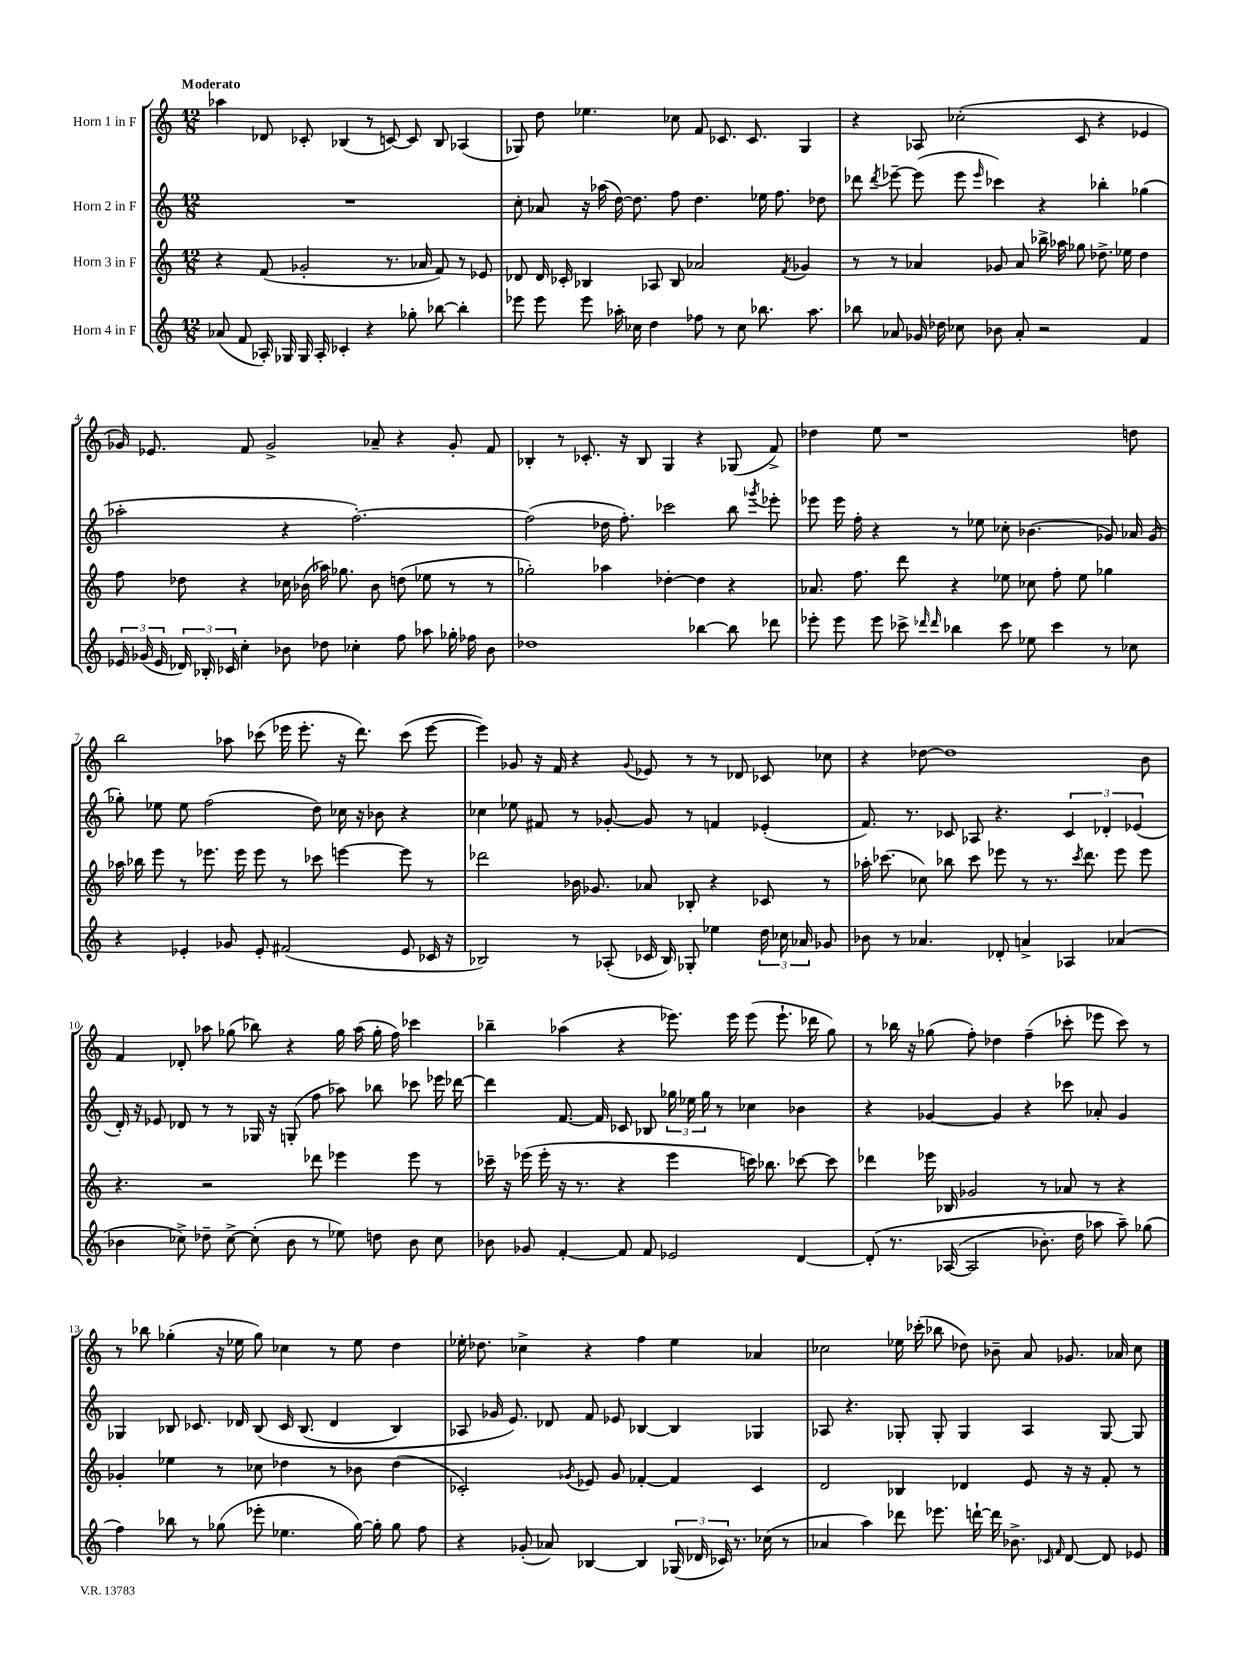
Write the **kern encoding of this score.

**kern	**kern	**kern	**kern
*staff4	*staff3	*staff2	*staff1
*clefG2	*clefG2	*clefG2	*clefG2
*k[]	*k[]	*k[]	*k[]
*M12/8	*M12/8	*M12/8	*M12/8
(8a-/	4r	1.r	4aa-\
8f/	.	.	.
16A-'/)	(8f/	.	8d-/
16G-/	.	.	.
16G-/	2g-'/	.	8c-'/
16A-'/	.	.	.
4c-'/	.	.	(4B-/
4r	.	.	8r
.	8.r	.	[8c/)
8gg-'\	.	.	8c/]
.	16a-/	.	.
[8bb-\	8f/)	.	8B-/
4bb-'\]	8r	.	(4A-/
.	8e-/	.	.
=	=	=	=
8eee-\	8d-/	8cc'\	8G-/)
8eee-\	16d-/	8a-/	8dd\
.	16c-'/	.	.
8eee-\	4B-/	16r	4.ee-\
.	.	(16aa-\	.
16aa-'\	.	[16dd\)	.
16cc-\	.	8.dd\]	.
4dd\	8A-/	.	.
.	8B-/	8ff\	8cc-\
8ff-\	2a-/	4.dd\	8f/
8r	.	.	8.c-/
8cc-\	.	.	.
.	.	.	8.c-/
8.bb-\	.	16ee-\	.
.	.	8.ff\	.
.	8qf/	.	.
.	4g-/	.	4G-/
8.aa-\	.	.	.
.	.	8dd-\	.
=	=	=	=
8bb-\	8r	8ddd-\	4r
.	.	8qddd-/	.
8a-/	8r	[8eee-~\	.
16g-/	4a-/	(8eee-\]	8A-/
16dd-\	.	.	.
8cc-\	.	8eee-\	(2cc-'\
.	.	16qqeee-/	.
8b-\	8g-/	4ccc-\)	.
8a-'/	8a-/	.	.
2r	16bb-^\	4r	.
.	16aa-\	.	.
.	8gg-\	.	8c/
.	8.dd-^\	4bb-'\	4r
.	16ee-\	.	.
4f/	4dd-\	(4gg-\	4e-/
=	=	=	=
24e-/	8ff\	2aa-'\	16g-/)
(24g-/	.	.	.
.	.	.	8.e-/
24e-/	.	.	.
24d-/)	8dd-\	.	.
24B-'/	.	.	.
24c-/	.	.	.
4cc'\	4r	.	8f/
.	.	.	2g-^/
8b-\	16cc-\	4r	.
.	(16b-\	.	.
8dd-\	16aa-\)	.	.
.	8.gg-\	.	.
4cc-'\	.	[2.ff'\)	.
.	8b-\	.	8a-~/
8ff\	(8dd\	.	4r
8aa-\	8ee-\	.	.
16gg-'\	8r	.	8g-'/
16ff-\	.	.	.
8b-\	8r	.	8f/
=	=	=	=
1dd-	2gg-'\)	(2ff\]	4B-'/
.	.	.	8r
.	.	.	8.c-'/
.	4aa-\	16dd-\	.
.	.	8.ff'\)	16r
.	.	.	8B-/
.	[4dd-'\	2ccc-\	4G/
[4bb-\	4dd-\]	.	4r
8bb-\]	4r	8bb\	(8G-/
.	.	8qggg-/	.
8ddd-\	.	8eee-'\	8f^/)
=	=	=	=
8eee-'\	8.a-/	8eee-\	4dd-\
8eee-\	.	16eee-\	.
.	8.ff\	16ff'\	.
8eee-\	.	4r	8ee\
8ccc-^\	8ddd\	.	1r
16qqddd-/	.	.	.
16qqddd-/	.	.	.
4bb-\	4r	8r	.
.	.	8ee-\	.
8ccc-\	8ee-\	8cc-'\	.
8ee-\	8cc-\	(4.b-\	.
4ccc-\	8ff'\	.	.
.	8ee-\	.	.
8r	4gg-\	8g-/)	.
8cc-\	.	16a-/	8dd\
.	.	(16g-/	.
=	=	=	=
4r	16aa-\	8gg-'\)	2bb\
.	16bb-\	.	.
.	8eee\	8ee-\	.
4e-'/	8r	8ee-\	.
.	8.eee-\	(2ff\	.
8g-/	.	.	8aa-\
.	16eee-\	.	.
8e-'/	8eee-\	.	(8ccc-\
(2f#/	8r	.	16eee-\
.	.	.	8.eee-'\
.	8ccc-\	8dd\)	.
.	[4eee\	16cc-\	16r
.	.	16r	8.ddd\)
.	.	8b-\	.
8e-/	8eee\]	4r	(8ccc-\
16c-/	8r	.	[8eee-\
16r	.	.	.
=	=	=	=
2B-/)	2ddd-\	4cc-\	4eee-\])
.	.	8ee-\	8g-/
.	.	8f#/	16r
.	.	.	16f/
8r	16b-\	8r	4r
.	8.g-/	.	.
(8A-'/	.	[8g-'/	.
.	.	.	8qqg-/
16c-/	8a-/	8g-/]	8e-/
16B-/)	.	.	.
8G-'/	8B-'/	8r	8r
4ee-\	4r	4f/	8r
.	.	.	8d-/
24dd\	8c-/	(4e-'/	8c-/
24cc-\	.	.	.
24a-/	.	.	.
8g-/	8r	.	8cc-\
=	=	=	=
8b-\	16aa-'\	8.f/)	4r
.	(8.ccc-\	.	.
8r	.	.	.
.	.	8.r	.
4.a-/	8cc-\)	.	[8dd-\
.	8bb-\	8c-/	1dd-]
.	8ccc-\	8A-/	.
8d-'/	8eee-\	4.r	.
4a^/	8r	.	.
.	8.r	.	.
4A-/	.	6c-/	.
.	8qccc-/	.	.
.	8.ddd\	.	.
.	.	6d-'/	.
(4a-/	8eee-\	.	.
.	.	(6e-/	.
.	8eee-\	.	8b\
=	=	=	=
4b-\	4.r	16d'/)	4f/
.	.	16r	.
.	.	8e-/	.
8cc-^\)	.	8d-/	8d-'/
8dd-~\	2r	8r	8aa-\
[8cc-^\	.	8r	(8gg-\
(8cc-'\]	.	16G-/	8bb-\)
.	.	16r	.
8b-\	.	(8G'/	4r
8r	8ddd-\	8ff\	.
8ee-\)	4eee-\	8aa-\)	16gg-\
.	.	.	(16aa-\
8dd\	.	8bb-\	16gg-'\
.	.	.	16ff\)
8b-\	8eee-\	8ccc-\	4ccc-\
8cc-\	8r	16eee-\	.
.	.	[16ddd-\	.
=	=	=	=
8b-\	16ccc-~\	4ddd-\]	4bb-~\
.	16r	.	.
8g-/	(16eee-\	.	.
.	16eee-'\	.	.
[4f'/	16r	[8.f/	(4aa-\
.	8.r	.	.
.	.	16f/]	.
8f/]	4r	8c-/	4r
8f/	.	8B-/	.
2e-/	4eee-\	24gg-\	8.eee-\)
.	.	24ee-\	.
.	.	24gg-\	.
.	.	8r	.
.	.	.	16eee-\
.	16ccc\)	4cc-\	(8eee-\
.	8.bb-\	.	.
.	.	.	8.eee-`\
[4d/	[8ccc-\	4b-\	.
.	.	.	16ddd-\
.	8ccc-\]	.	8gg\)
=	=	=	=
&(8d'/]	4ddd-\	4r	8r
8.r	.	.	16bb-\
.	.	.	16r
.	16eee-\	[4g-/	(8gg-\
([16A-/	16B-/	.	.
2A-/]	2g-/	.	8ff'\)
.	.	4g-/]	4dd-\
.	.	4r	(4ff~\
8.b-'\)	8r	.	.
.	8a-/	8ccc-\	8ccc-'\
16dd\	.	.	.
8aa-\	8r	8a-'/	8eee-\
8aa-~\&)	4r	4g-/	8ccc-\)
(8gg-\	.	.	8r
=	=	=	=
4ff\)	4g-'/	4G-/	8r
.	.	.	8bb-\
8bb-\	4ee-\	8B-/	(4gg-'\
8r	.	8.c-/	.
(8gg-\	8r	.	16r
.	.	16d-/	16ee-\
8eee-'\	8cc-\	&(8B-/	8gg-\)
4.ee-\	4dd-\	16c-/	4cc-\
.	.	(8.B-/	.
.	8r	4d-/	8r
[16gg-\)	8b-\	.	8ee-\
16gg-'\]	.	.	.
8gg-\	(4dd-\	4B-/)	4dd\
8ff\	.	.	.
=	=	=	=
4r	2c-'/)	8A-/	16ee-'\
.	.	.	8.dd-\
.	.	16g-/	.
.	.	8.e/&)	.
(8g-'/	.	.	4cc-^\
8a-/)	.	8d-/	.
.	8qg-/	.	.
[4B-/	8e-/	8f/	4r
.	8g-/	8e-/	.
4B-/]	[4f-'/	[4B-/	4ff\
(24G-/	4f-/]	4B-/]	4ee-\
24d-/	.	.	.
24c-/)	.	.	.
8.r	.	.	.
.	4c-/	4G-/	4a-/
(16cc-\	.	.	.
8r	.	.	.
=	=	=	=
4a-/	2d/	8A-/	2cc-\
.	.	4.r	.
4aa\)	.	.	.
8ddd-\	4B-/	8G-'/	16ee-\
.	.	.	(16ccc-'\
8.eee-\	.	8G-'/	8bb-\
.	4d-/	4G-/	8dd-\)
[16ddd`\	.	.	.
16ddd\]	.	.	8b-~\
8.b-^\	.	.	.
.	8e/	4A-/	8a/
16qqc-/	.	.	.
16qqf/	.	.	.
[8d/	16r	.	8.g-/
.	16r	.	.
8d/]	8f'/	[8G-/	.
.	.	.	16a-/
8e-/	8r	8G-/]	8cc-\
==	==	==	==
*-	*-	*-	*-
